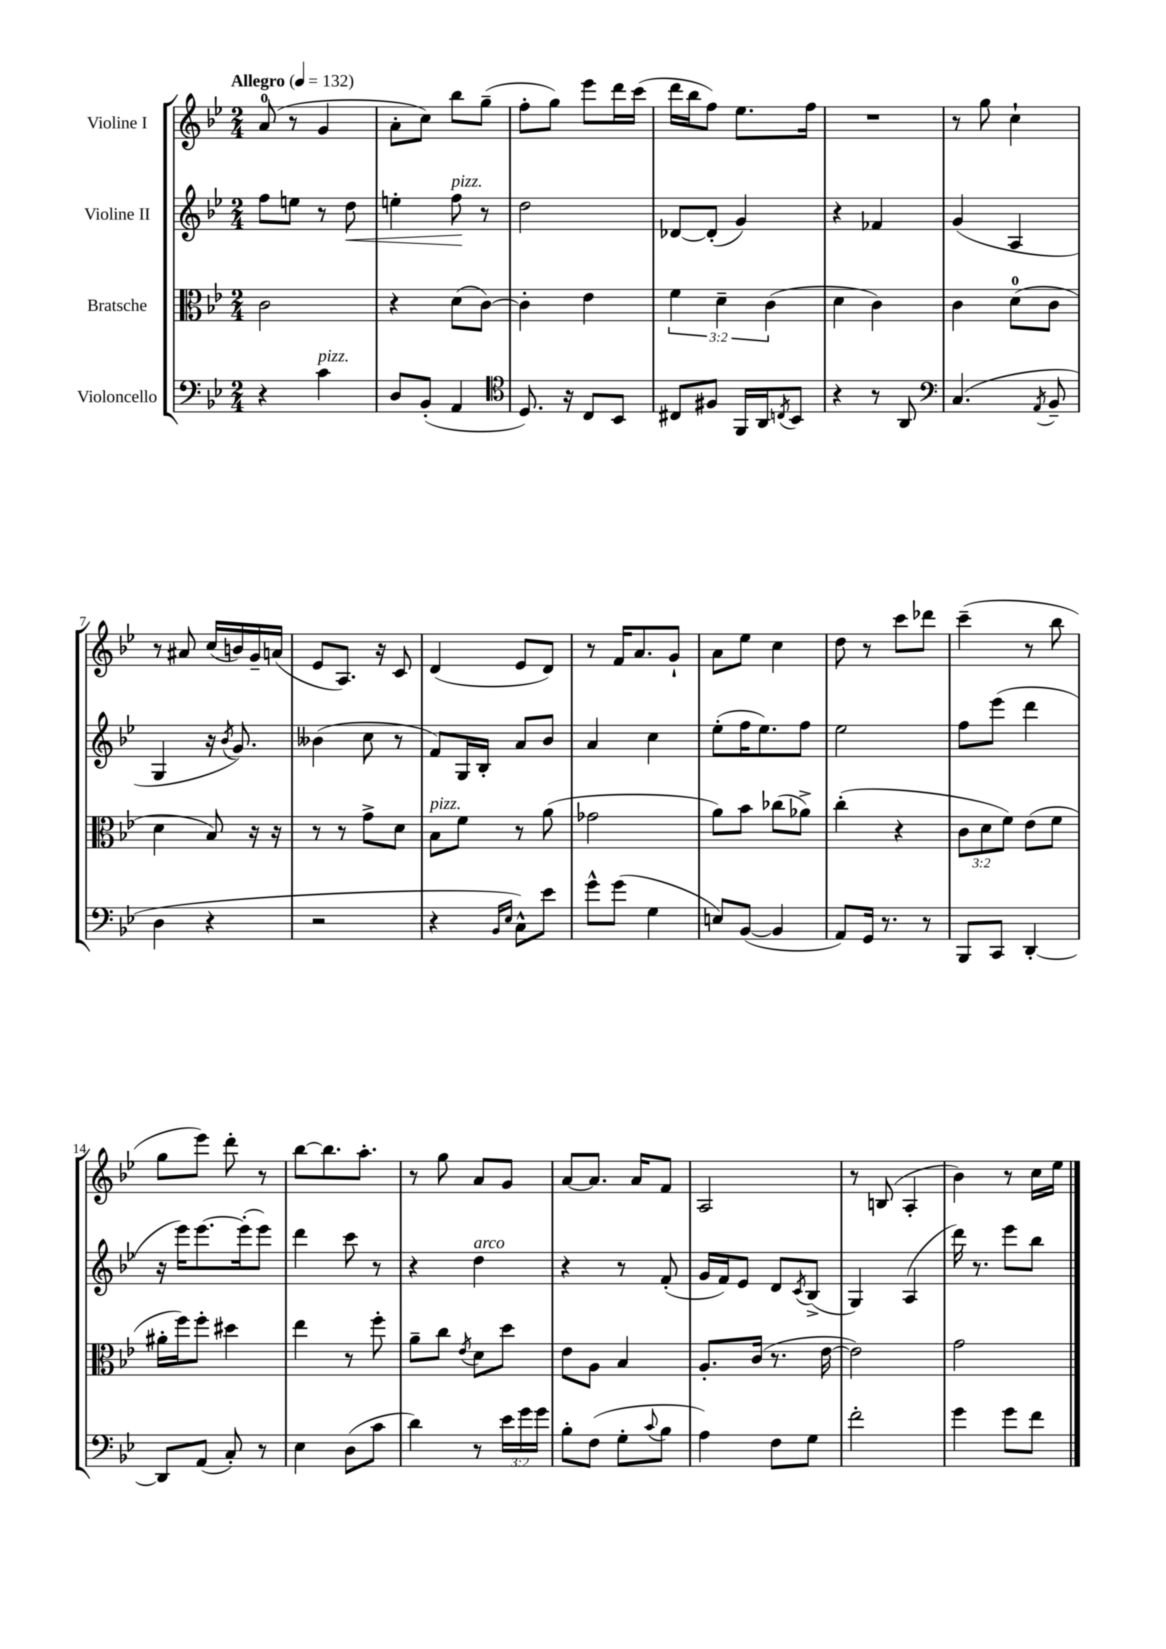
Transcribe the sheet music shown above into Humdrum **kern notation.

**kern	**kern	**kern	**kern
*staff4	*staff3	*staff2	*staff1
*clefF4	*clefC3	*clefG2	*clefG2
*k[b-e-]	*k[b-e-]	*k[b-e-]	*k[b-e-]
*M2/4	*M2/4	*M2/4	*M2/4
*MM132	*MM132	*MM132	*MM132
4r	2c	8ff	(8a
.	.	8ee	8r
4c	.	8r	4g
.	.	8dd	.
=	=	=	=
8D	4r	4ee'	8a'
(8BB-'	.	.	8cc)
4AA	(8d	8ff	8bb-
.	[8c)	8r	(8gg~
=	=	=	=
*clefC4	*	*	*
8.D)	4c']	2dd	8ff'
.	.	.	8gg)
16r	.	.	.
8C	4e-	.	8eee-
8BB-	.	.	16ddd
.	.	.	(16ccc
=	=	=	=
8C#	6f	[8d-	16ddd
.	.	.	16bb-
8F#	.	(8d-']	8ff)
.	6d~	.	.
16FF	.	4g)	8.ee-
16AA	.	.	.
.	(6c	.	.
8qC	.	.	.
8BB-	.	.	.
.	.	.	16ff
=	=	=	=
4r	4d	4r	2r
8r	4c)	4f-	.
8AA	.	.	.
=	=	=	=
*clefF4	*	*	*
(4.C	4c	(4g	8r
.	.	.	8gg
.	(8d	4A	4cc`
8qAA	.	.	.
8BB-~	8c	.	.
=	=	=	=
4D	4d	4G	8r
.	.	.	8a#
4r	8B-)	16r	(16cc
.	.	8qb-	.
.	.	8.g)	16b)
.	16r	.	16g~
.	16r	.	(16a
=	=	=	=
2r	8r	(4b--	8e-
.	8r	.	8.A)
.	8g^	8cc	.
.	.	.	16r
.	8d	8r	8c
=	=	=	=
4r	8B-	8f)	(4d
.	8f	16G	.
.	.	16B-'	.
16qqBB-	.	.	.
16qqE-	.	.	.
8C^^)	8r	8a	8e-
8e-	(8a	8b-	8d)
=	=	=	=
8g^^	2g-	4a	8r
(8g	.	.	16f
.	.	.	8.a
4G	.	4cc	.
.	.	.	8g`
=	=	=	=
8E)	8a)	(8ee-'	8a
([8BB-	8b-	16ff	8ee-
.	.	8.ee-)	.
4BB-]	(8cc-	.	4cc
.	8a-^)	8ff	.
=	=	=	=
8AA)	(4cc'	2ee-	8dd
16GG	.	.	8r
8.r	.	.	.
.	4r	.	8ccc
8r	.	.	8ddd-
=	=	=	=
8BBB-	12c	8ff	(4ccc~
.	12d	.	.
8CC	.	(8eee-	.
.	12f)	.	.
[4DD'	(8e-	4ddd	8r
.	8f	.	8bb-
=	=	=	=
8DD]	16a#'	16r	8gg
.	16ff)	16eee-)	.
(8AA	8ff'	[8.eee-	8eee-)
8C')	4dd#	.	8ddd'
.	.	(16eee-']	.
8r	.	8eee-)	8r
=	=	=	=
4E-	4ee-	4ddd	[8bb-
.	.	.	8.bb-]
(8D	8r	8ccc	.
.	.	.	8.aa'
8c	8ff'	8r	.
=	=	=	=
4d)	8a~	4r	8r
.	8cc	.	8gg
.	8qe-	.	.
8r	8d	4dd	8a
24e-	8dd	.	8g
24g	.	.	.
24g	.	.	.
=	=	=	=
8B-'	8e-	4r	[8a
(8F	8A	.	8.a]
8G'	4B-	8r	.
.	.	.	16a
8qqc	.	.	.
8B-	.	(8f'	8f
=	=	=	=
4A)	8.A'	16g	2A
.	.	16f)	.
.	.	8e-	.
.	(16c	.	.
8F	8.r	8d	.
.	.	8qc	.
8G	.	(8B-^	.
.	[16e-	.	.
=	=	=	=
2f'	2e-])	4G)	8r
.	.	.	(8B
.	.	(4A	4A'
=	=	=	=
4g	2g	16ddd)	4b-)
.	.	8.r	.
8g	.	8eee-	8r
8f	.	8bb-	16cc
.	.	.	16ee-
==	==	==	==
*-	*-	*-	*-
